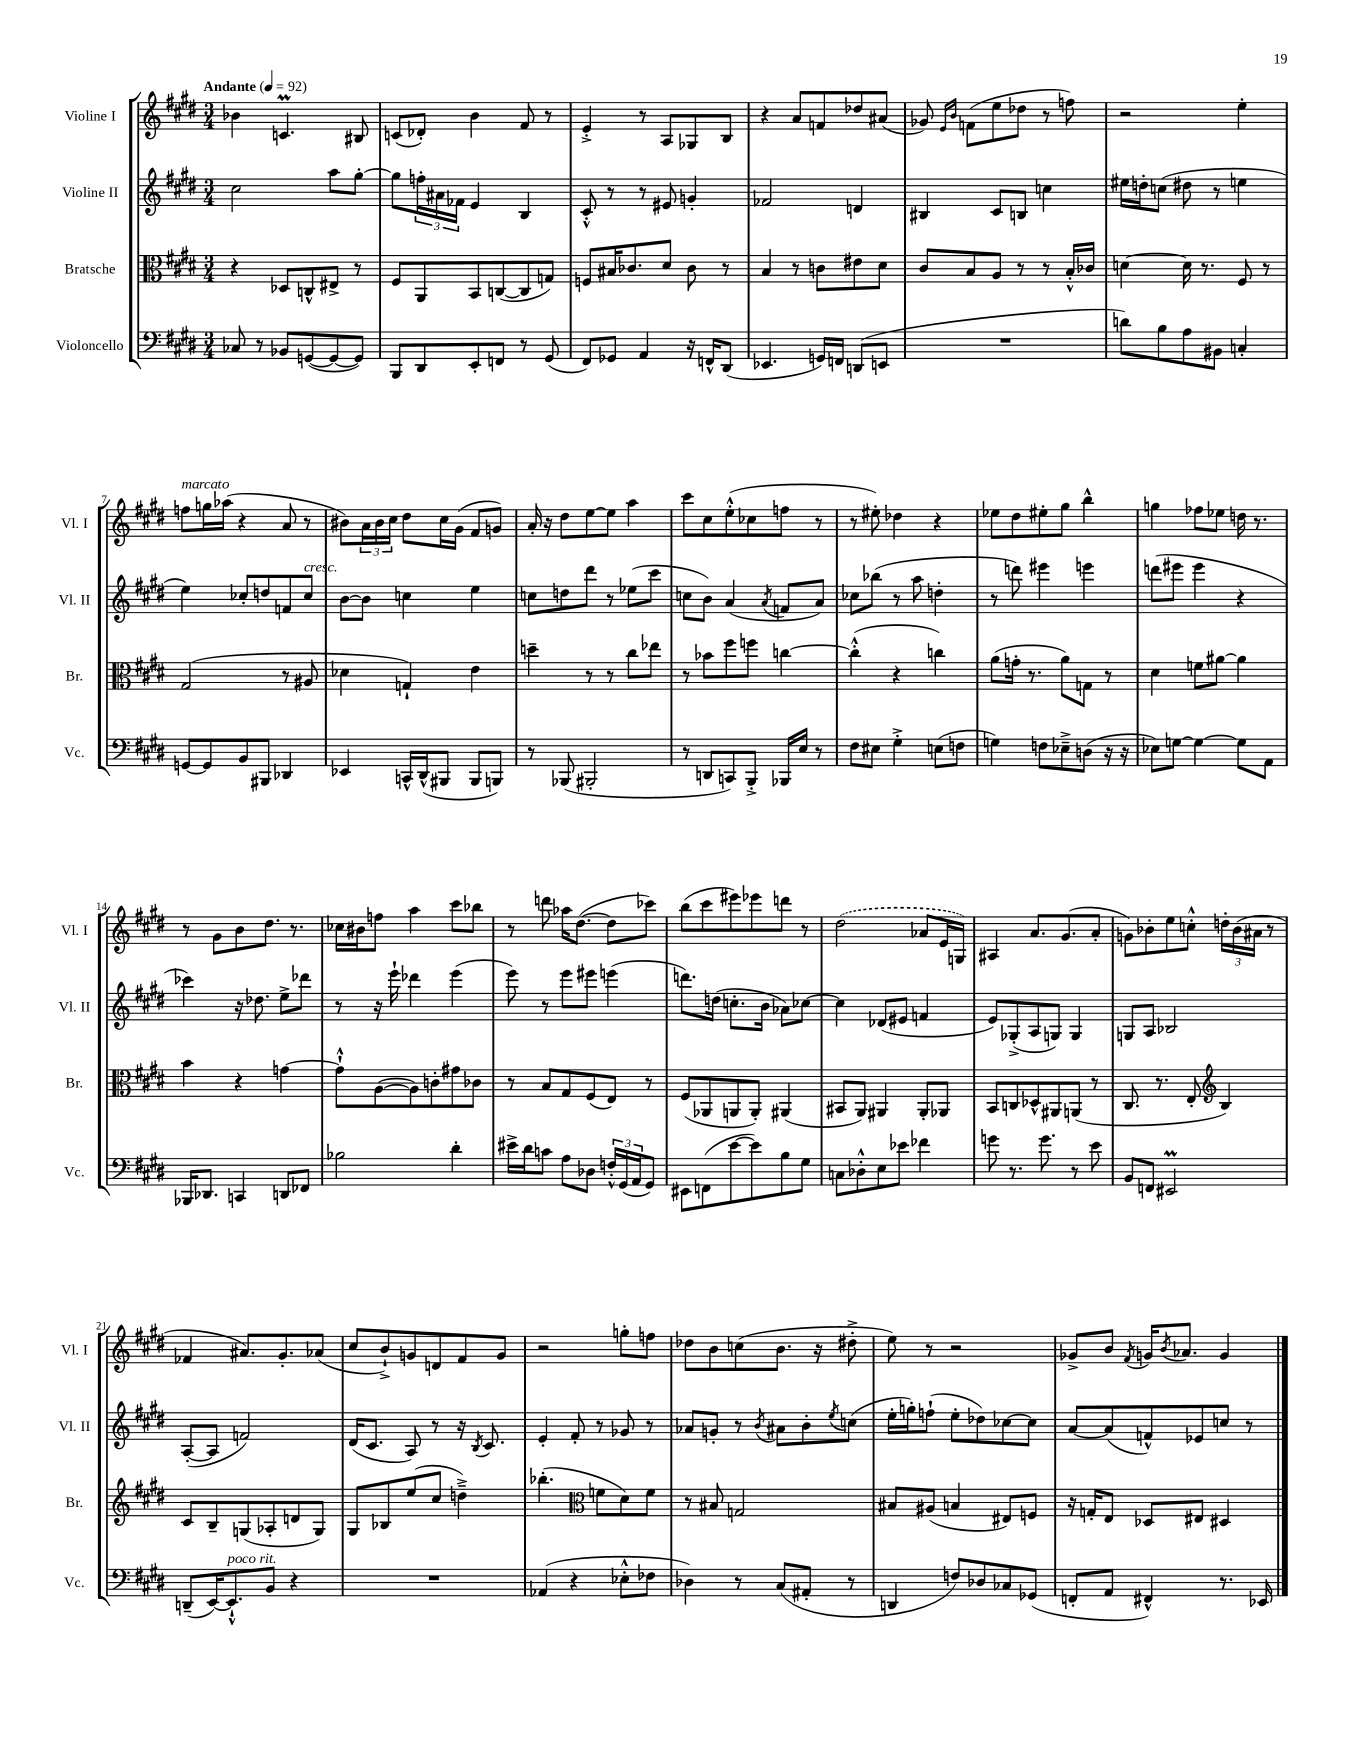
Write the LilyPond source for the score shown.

<<
\new StaffGroup <<
\new Staff = "s0" \with { instrumentName = "Violine I" shortInstrumentName = "Vl. I" } {
    \clef treble \key e \major \numericTimeSignature \time 3/4 \tempo "Andante" 4 = 92
    bes'4 c'4.\prall bis8 |
    c'8( des'8-.) b'4 fis'8 r8 |
    e'4-.-> r8 a8 ges8 b8 |
    r4 a'8 f'8 des''8 ais'8( |
    ges'8) \grace { e'16 b'16 } f'8( e''8 des''8 r8 f''8) |
    r2 e''4-. |
    f''8^\markup { \italic "marcato" } g''16 aes''16( r4 a'8 r8 |
    bis'8) \tuplet 3/2 { a'16 bis'16 cis''16 } dis''8 cis''16 gis'16( fis'8 g'8) |
    a'16-. r16 dis''8 e''8~ e''8 a''4 |
    cis'''8 cis''8 e''8-.-^( ces''8 f''8 r8 |
    r8 eis''8-.) des''4 r4 |
    ees''8 dis''8 eis''8-. gis''8 b''4-^ |
    g''4 fes''8 ees''8 d''16 r8. |
    r8 gis'8 b'8 dis''8. r8. |
    ces''16 bis'16 f''8 a''4 cis'''8 bes''8 |
    r8 d'''8 aes''16 dis''8.~( dis''8 ces'''8) |
    b''8( cis'''8 eis'''8) ees'''8 d'''8 r8 |
    \once \slurDashed dis''2( aes'8 e'16 g16) |
    ais4 a'8. gis'8.( a'8-. |
    g'8) bes'8-. e''8 c''8-.-^ \tuplet 3/2 { d''16-. bes'16( ais'16 } r8 |
    fes'4 ais'8.) gis'8.-. aes'8( |
    cis''8 b'8-!->) g'8 d'8 fis'8 g'8 |
    r2 g''8-. f''8 |
    des''8 b'8 c''8( b'8. r16 dis''8-.-> |
    e''8) r8 r2 |
    ges'8-> b'8 \acciaccatura { fis'8 } g'16 \acciaccatura { b'8 } aes'8. g'4 \bar "|." |
}
\new Staff = "s1" \with { instrumentName = "Violine II" shortInstrumentName = "Vl. II" } {
    \clef treble \key e \major \numericTimeSignature \time 3/4
    cis''2 a''8 gis''8~-. |
    gis''8 \tuplet 3/2 { f''16-. ais'16 fes'16 } e'4 b4 |
    cis'8-.-^ r8 r8 eis'8 g'4-. |
    fes'2 d'4 |
    bis4 cis'8 b8 c''4 |
    eis''16 d''16-. c''8( dis''8 r8 e''4 |
    e''4) ces''8-. d''8 f'8 ces''8^\markup { \italic "cresc." } |
    b'8~ b'8 c''4 e''4 |
    c''8 d''8 dis'''8 r8 ees''8( cis'''8 |
    c''8 b'8) a'4( \acciaccatura { a'8 } f'8 a'8) |
    ces''8 bes''8( r8 a''8 d''4-. |
    r8 d'''8) eis'''4 e'''4 |
    d'''8( eis'''8 eis'''4 r4 |
    ces'''4) r16 des''8. e''8-> des'''8 |
    r8 r16 e'''16-! des'''4 e'''4( |
    e'''8) r8 e'''8 eis'''8 e'''4( |
    d'''8.) d''16( c''8.-. b'16 aes'8) ces''8~ |
    ces''4 des'8( eis'8 f'4 |
    e'8) ges8-.->( a8 g8) g4 |
    g8 a8 bes2 |
    a8~-.( a8 f'2) |
    dis'16( cis'8. a8) r8 r16 \acciaccatura { b8 } cis'8. |
    e'4-. fis'8-. r8 ges'8 r8 |
    aes'8 g'8-. r8 \acciaccatura { b'8 } ais'8 b'8-. \acciaccatura { e''8 } c''8( |
    e''16-. g''16-.) f''8-!( e''8-. des''8) ces''8~ ces''8 |
    a'8~ a'8( f'8-^) ees'8 c''8 r8 \bar "|." |
}
\new Staff = "s2" \with { instrumentName = "Bratsche" shortInstrumentName = "Br." } {
    \clef alto \key e \major \numericTimeSignature \time 3/4
    r4 des8 c8-^ eis8-> r8 |
    fis8 a,8 b,8 c8~( c8 g8) |
    f8 bis16 ces'8. dis'8 ces'8 r8 |
    b4 r8 c'8 eis'8 dis'8 |
    cis'8 b8 a8 r8 r8 b16-.-^ ces'16 |
    d'4~ d'16 r8. fis8 r8 |
    gis2( r8 ais8 |
    des'4 g4-!) e'4 |
    d''4-- r8 r8 cis''8 ees''8 |
    r8 bes'8 fis''8 f''8 c''4~ |
    c''4-.-^( r4 c''4) |
    a'8( g'16-. r8. a'8) g8 r8 |
    dis'4 f'8 ais'8~ ais'4 |
    b'4 r4 g'4~ |
    g'8-!-^ a8~( a8) c'8-. gis'8 ces'8 |
    r8 b8 gis8 fis8( e8) r8 |
    fis8( aes,8 a,8 a,8-.) ais,4( |
    bis,8 a,8) ais,4 ais,8-. aes,8 |
    b,8 c8 des8-^ ais,8 a,8( r8 |
    cis8. r8. e8-. \clef treble b4) |
    cis'8 b8-- g8( aes8-. d'8 g8) |
    gis8 bes8 e''8( cis''8 d''4--->) |
    bes''4.-.( \clef alto f'8 dis'8) f'8 |
    r8 bis8 g2 |
    bis8 ais8( b4 eis8) f8 |
    r16 g16-. e8 des8 eis8 dis4 \bar "|." |
}
\new Staff = "s3" \with { instrumentName = "Violoncello" shortInstrumentName = "Vc." } {
    \clef bass \key e \major \numericTimeSignature \time 3/4
    ces8 r8 bes,8 g,8~( g,8~ g,8) |
    b,,8 dis,8 e,8-. f,8 r8 gis,8( |
    fis,8) ges,8 a,4 r16 f,16-^ dis,8( |
    ees,4. g,16) f,16 d,8( e,8 |
    R2. |
    d'8) b8 a8 bis,8 c4-. |
    g,8~ g,8 b,8 bis,,8 des,4 |
    ees,4 c,16-^ dis,16-^( bis,,8 bis,,8 b,,8) |
    r8 bes,,8( bis,,2-. |
    r8 d,8 c,8) b,,8-.-> bes,,16 e16 r8 |
    fis8 eis8 gis4-.-> e8( f8 |
    g4) f8 ees8---> d8( r16 r16 |
    ees8) g8~ g4~ g8 a,8 |
    bes,,16 des,8. c,4 d,8 fes,8 |
    bes2 dis'4-. |
    eis'16-> dis'16 c'8 a8 des8 \tuplet 3/2 { f16-.-^ gis,16( a,16 } gis,8) |
    eis,8 f,8( e'8~ e'8) b8 gis8 |
    c8 des8-.-^ e8 ees'8 fes'4 |
    g'8 r8. g'8. r8 e'8 |
    b,8 f,8 eis,2\prall |
    d,8--( e,16~) e,8.-!-^^\markup { \italic "poco rit." } b,8 r4 |
    R2. |
    aes,4( r4 ees8-.-^ fes8 |
    des4) r8 cis8( ais,8-. r8 |
    d,4 f8) des8 ces8 ges,8( |
    f,8-. a,8 fis,4-^) r8. ees,16 \bar "|." |
}
>>
>>
